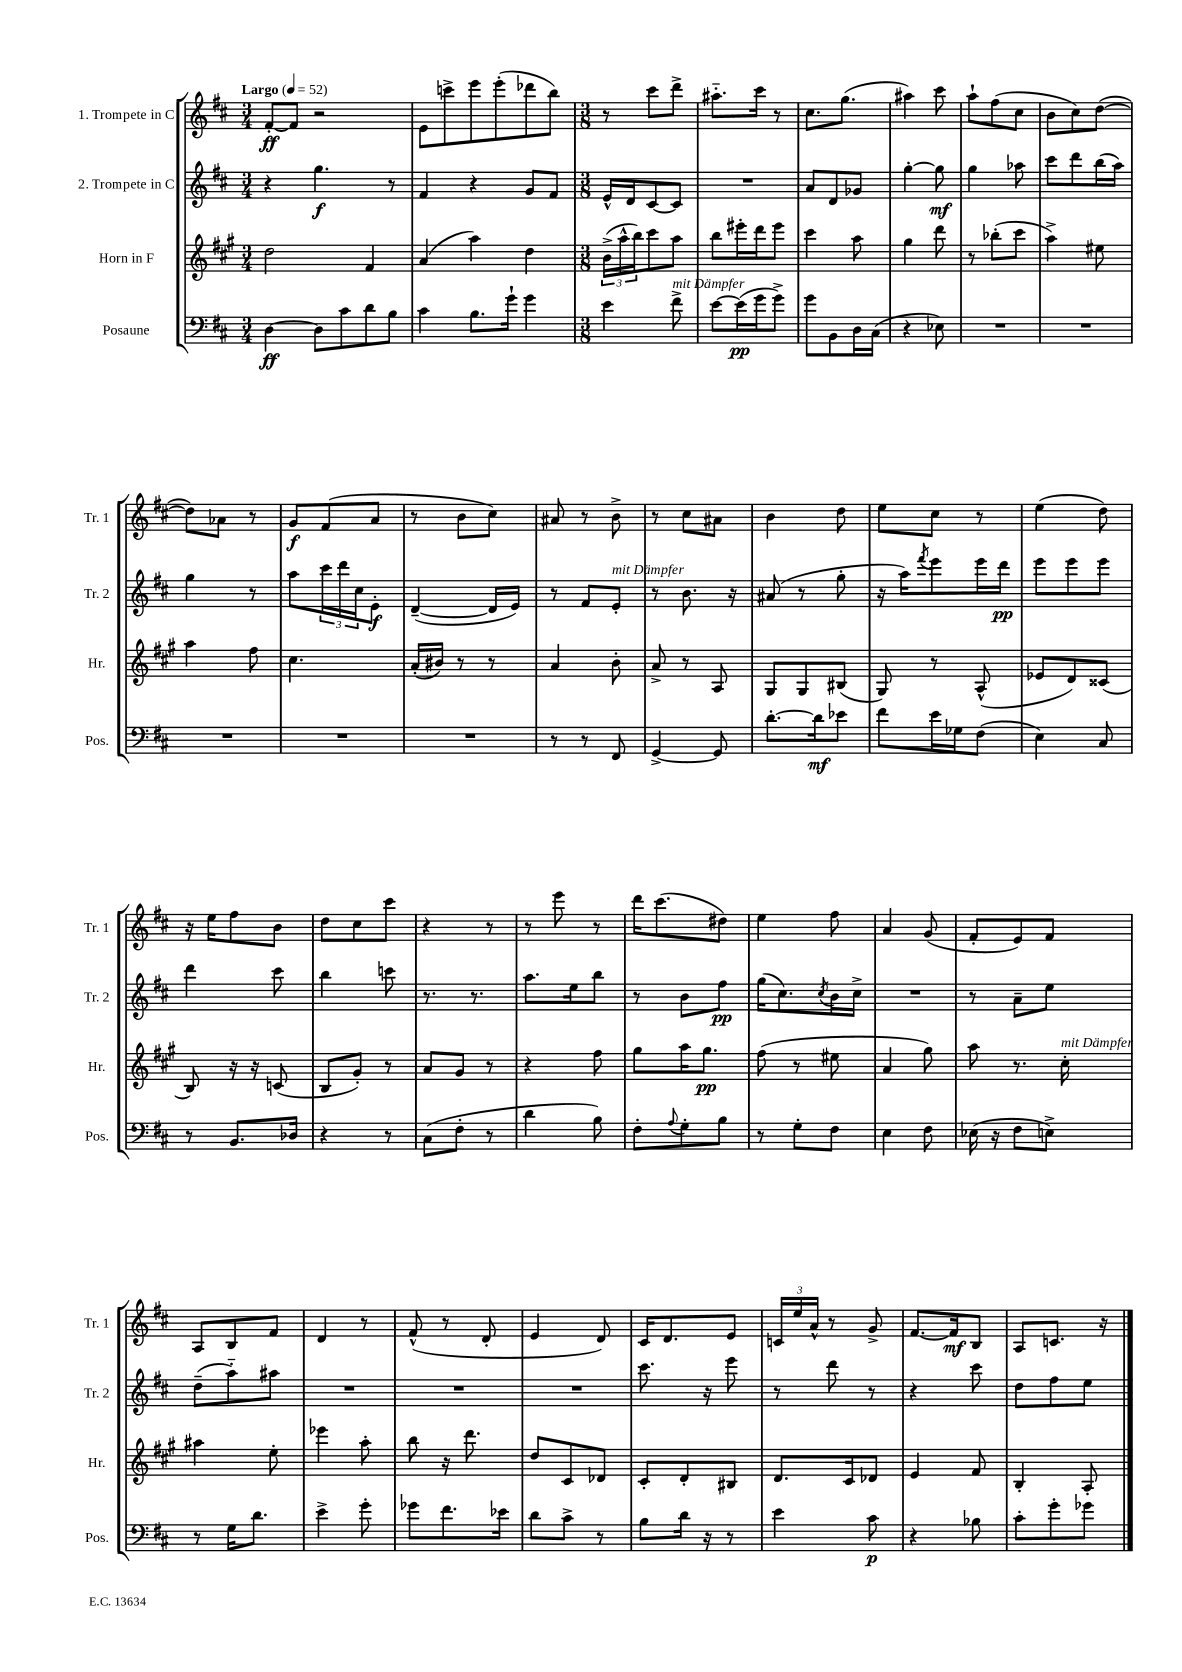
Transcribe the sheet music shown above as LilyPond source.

<<
\new StaffGroup <<
\new Staff = "s0" \with { instrumentName = "1. Trompete in C" shortInstrumentName = "Tr. 1" } {
    \clef treble \key d \major \numericTimeSignature \time 3/4 \tempo "Largo" 4 = 52
    fis'8~-.\ff fis'8 r2 |
    e'8 c'''8-> e'''8 e'''8-.( des'''8 b''8) |
    \numericTimeSignature \time 3/8 r8 cis'''8 d'''8-> |
    ais''8.-_ cis'''16 r8 |
    cis''8. g''8.( |
    ais''4) cis'''8 |
    a''8-! fis''8( cis''8 |
    b'8 cis''8) d''8~( |
    d''8) aes'8 r8 |
    g'8\f fis'8( a'8 |
    r8 b'8 cis''8) |
    ais'8 r8 b'8-> |
    r8 cis''8 ais'8 |
    b'4 d''8 |
    e''8 cis''8 r8 |
    e''4( d''8) |
    r16 e''16 fis''8 b'8 |
    d''8 cis''8 cis'''8 |
    r4 r8 |
    r8 e'''8 r8 |
    d'''16 cis'''8.( dis''8) |
    e''4 fis''8 |
    a'4 g'8( |
    fis'8-. e'8) fis'8 |
    a8 b8 fis'8 |
    d'4 r8 |
    fis'8-^( r8 d'8-. |
    e'4 d'8) |
    cis'16 d'8. e'8 |
    \tuplet 3/2 { c'16 e''16 a'16-^ } r8 g'8-> |
    fis'8.~ fis'16\mf b8 |
    a8 c'8. r16 \bar "|." |
}
\new Staff = "s1" \with { instrumentName = "2. Trompete in C" shortInstrumentName = "Tr. 2" } {
    \clef treble \key d \major \numericTimeSignature \time 3/4
    r4 g''4.\f r8 |
    fis'4 r4 g'8 fis'8 |
    \numericTimeSignature \time 3/8 e'16-^ d'16 cis'8~ cis'8 |
    R4. |
    a'8 d'8 ges'8 |
    g''4~-. g''8\mf |
    g''4 aes''8 |
    cis'''8 d'''8 b''16( a''16) |
    g''4 r8 |
    a''8 \tuplet 3/2 { cis'''16 d'''16 cis''16 } e'8-.\f |
    d'4~--( d'16 e'16) |
    r8 fis'8 e'8-.^\markup { \italic "mit Dämpfer" } |
    r8 b'8. r16 |
    ais'8( r8 g''8-. |
    r16 a''16) \acciaccatura { fis'''8 } e'''8 e'''16 d'''16\pp |
    e'''8 e'''8 e'''8 |
    d'''4 cis'''8 |
    b''4 c'''8 |
    r8. r8. |
    a''8. e''16 b''8 |
    r8 b'8 fis''8\pp |
    g''16( cis''8.) \acciaccatura { cis''8 } b'16 cis''16-> |
    R4. |
    r8 a'8-- e''8 |
    d''8--( a''8-_) ais''8 |
    R4. |
    R4. |
    R4. |
    cis'''8. r16 e'''8 |
    r8 d'''8 r8 |
    r4 cis'''8 |
    d''8 fis''8 e''8 \bar "|." |
}
\new Staff = "s2" \with { instrumentName = "Horn in F" shortInstrumentName = "Hr." } {
    \clef treble \key a \major \numericTimeSignature \time 3/4
    d''2 fis'4 |
    a'4( a''4) d''4 |
    \numericTimeSignature \time 3/8 \tuplet 3/2 { b'16->( a''16-^ b''16) } cis'''8 a''8 |
    b''8 eis'''16-. d'''16 eis'''8 |
    cis'''4 a''8 |
    gis''4 d'''8 |
    r8 bes''8-.( cis'''8 |
    a''4->) eis''8 |
    a''4 fis''8 |
    cis''4. |
    a'16-.( bis'16) r8 r8 |
    a'4 b'8-. |
    a'8-> r8 a8 |
    gis8 gis8 bis8( |
    gis8) r8 a8-^( |
    ees'8 d'8) cisis'8( |
    b8) r16 r16 c'8( |
    b8 gis'8-.) r8 |
    a'8 gis'8 r8 |
    r4 fis''8 |
    gis''8 a''16 gis''8.\pp |
    fis''8( r8 eis''8 |
    a'4 gis''8) |
    a''8 r8. cis''16-.^\markup { \italic "mit Dämpfer" } |
    ais''4 e''8-. |
    ees'''4 a''8-. |
    b''8 r16 d'''8. |
    d''8 cis'8 des'8 |
    cis'8-. d'8-. bis8 |
    d'8. cis'16 des'8 |
    e'4 fis'8 |
    b4-. a8-. \bar "|." |
}
\new Staff = "s3" \with { instrumentName = "Posaune" shortInstrumentName = "Pos." } {
    \clef bass \key d \major \numericTimeSignature \time 3/4
    d4~\ff d8 cis'8 d'8 b8 |
    cis'4 b8. g'16-! g'4 |
    \numericTimeSignature \time 3/8 e'4 fis'8->^\markup { \italic "mit Dämpfer" } |
    e'8~ e'16\pp( g'16 g'8->) |
    g'8 b,8 d16 cis16( |
    r4 ees8) |
    R4. |
    R4. |
    R4. |
    R4. |
    R4. |
    r8 r8 fis,8 |
    g,4~-> g,8 |
    d'8.~-. d'16\mf ees'8 |
    fis'8 e'16 ges16 fis8( |
    e4) cis8 |
    r8 b,8. des16 |
    r4 r8 |
    cis8( fis8-. r8 |
    d'4 b8) |
    fis8-. \appoggiatura { a8 } g8-. b8 |
    r8 g8-. fis8 |
    e4 fis8 |
    ees16( r16 fis8 e8->) |
    r8 g16 d'8. |
    e'4-> g'8-. |
    ges'8 fis'8. ees'16 |
    d'8 cis'8-> r8 |
    b8 d'16 r16 r8 |
    e'4 cis'8\p |
    r4 bes8 |
    cis'8-. g'8-. ges'8 \bar "|." |
}
>>
>>
\layout { \context { \Score \remove "Bar_number_engraver" } }
